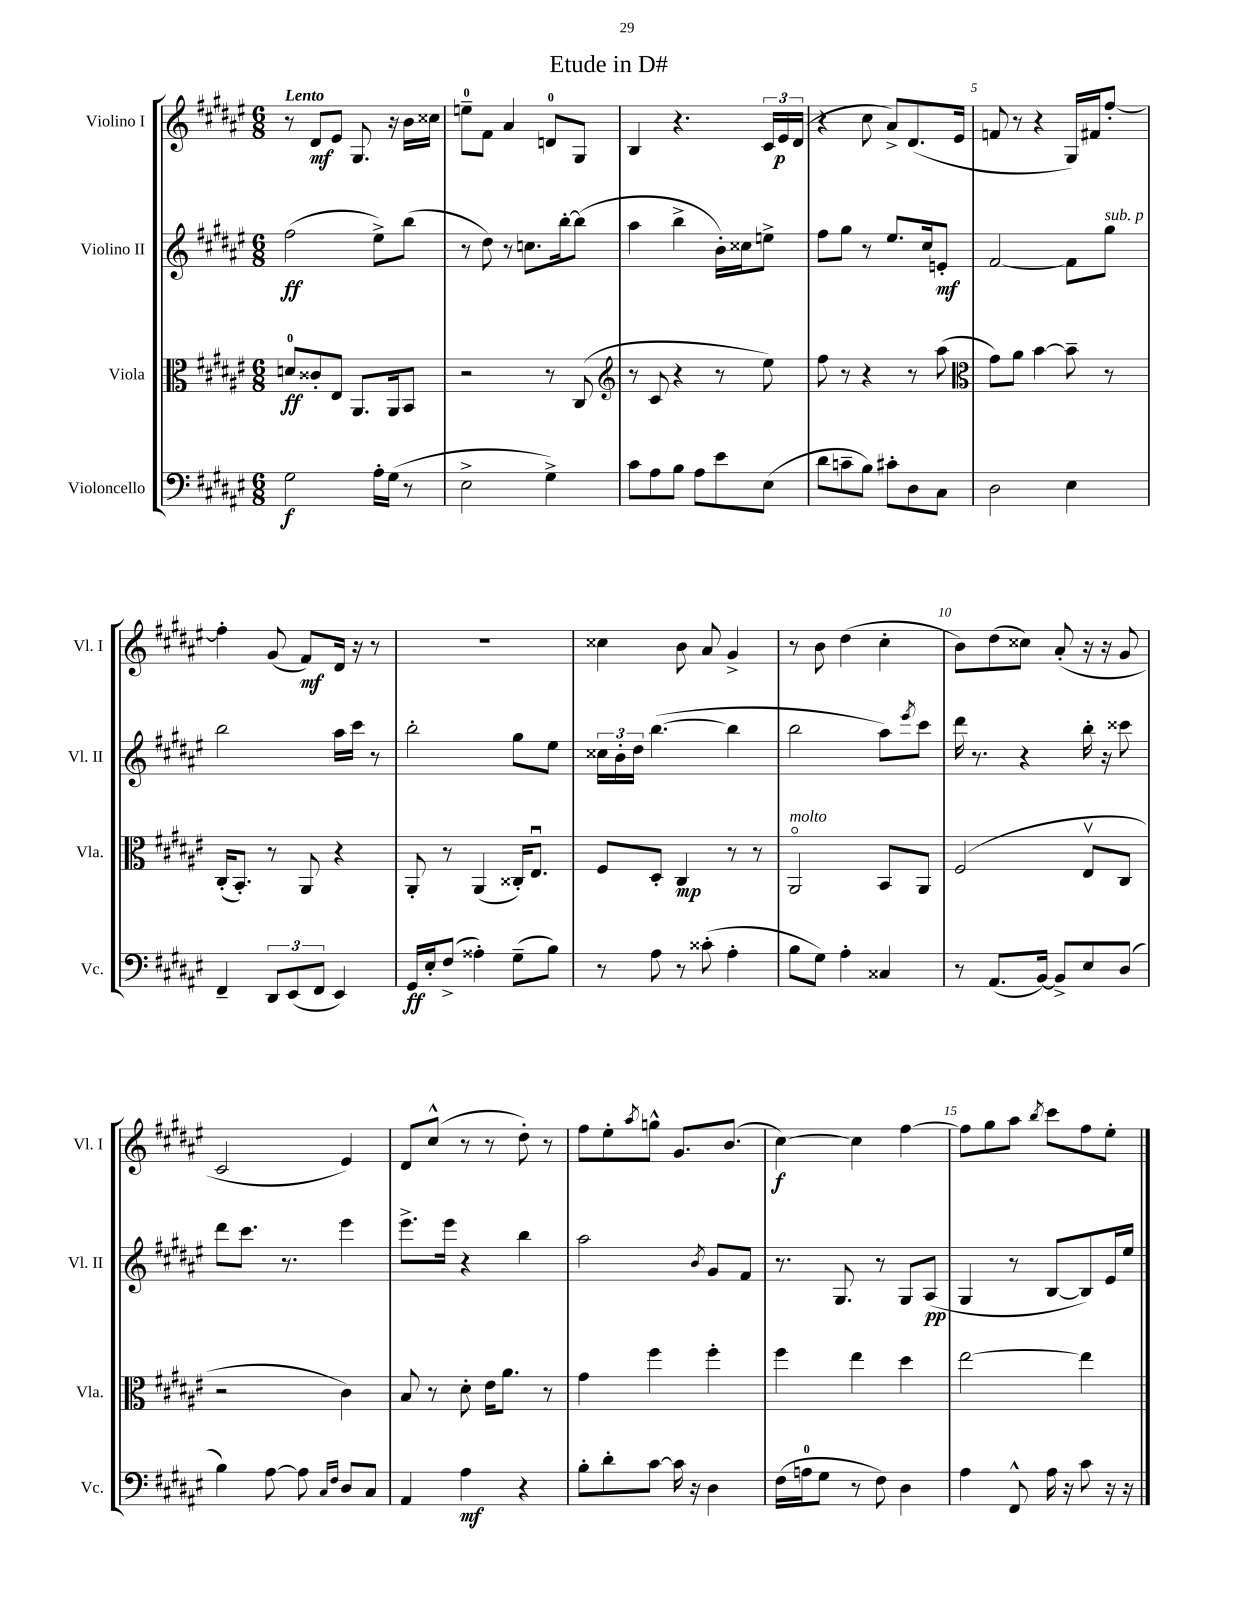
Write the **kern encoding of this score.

**kern	**dynam	**kern	**dynam	**kern	**dynam	**kern	**dynam
*part4	*part4	*part3	*part3	*part2	*part2	*part1	*part1
*staff4	*staff4	*staff3	*staff3	*staff2	*staff2	*staff1	*staff1
*I"Violoncello	*	*I"Viola	*	*I"Violino II	*	*I"Violino I	*
*I'Vc.	*	*I'Vla.	*	*I'Vl. II	*	*I'Vl. I	*
*clefF4	*	*clefC3	*	*clefG2	*	*clefG2	*
*k[f#c#g#d#a#e#]	*	*k[f#c#g#d#a#e#]	*	*k[f#c#g#d#a#e#]	*	*k[f#c#g#d#a#e#]	*
*M6/8	*	*M6/8	*	*M6/8	*	*M6/8	*
=1	=1	=1	=1	=1	=1	=1	=1
!	!	!	!	!	!	!LO:TX:a:B:t=Lento	!
2G#\	f	8dn/L	ff	(2ff#\	ff	8r	.
.	.	8c##X'/	.	.	.	8d#/L	mf
.	.	8E#/J	.	.	.	8e#/J	.
.	.	8.AA#/L	.	.	.	8.G#/	.
16A#'\LL	.	.	.	8ee#^\L)	.	.	.
(16G#\JJ	.	16AA#/k	.	.	.	16r	.
8r	.	8BB/J	.	(8bb\J	.	16b\LL	.
.	.	.	.	.	.	16cc##X\JJ	.
=2	=2	=2	=2	=2	=2	=2	=2
2E#^\	.	2r	.	8r	.	8een~\L	.
.	.	.	.	8dd#\)	.	8f#\J	.
.	.	.	.	8r	.	4a#/	.
.	.	.	.	8.ccn\L	.	.	.
4G#^\)	.	8r	.	.	.	8dn/L	.
.	.	.	.	[16bb'\k	.	.	.
.	.	(8C#/	.	(8bb\J]	.	8G#/J	.
=3	=3	=3	=3	=3	=3	=3	=3
*	*	*clefG2	*	*	*	*	*
8c#\L	.	8r	.	4aa#\	.	4B/	.
8A#\	.	8c#/	.	.	.	.	.
8B\J	.	4r	.	4bb^\	.	4.r	.
8A#\L	.	.	.	.	.	.	.
8e#\	.	8r	.	16b'\LL)	.	.	.
.	.	.	.	16cc##X\J	.	.	.
(8E#\J	.	8ee#\)	.	8een^\J	.	24c#/LL	.
.	.	.	.	.	.	24e#/	p
.	.	.	.	.	.	(24d#/JJ	.
=4	=4	=4	=4	=4	=4	=4	=4
8d#\L	.	8ff#\	.	8ff#\L	.	4r	.
8cn~\	.	8r	.	8gg#\J	.	.	.
8B\J)	.	4r	.	8r	.	8cc#\	.
8c#X'\L	.	.	.	8.ee#/L	.	8a#^/L)	.
8D#\	.	8r	.	.	.	(8.d#/	.
.	.	.	.	16cc#/k	.	.	.
8C#\J	.	(8aa#\	.	8en'/J	mf	.	.
.	.	.	.	.	.	16e#/Jk	.
=5	=5	=5	=5	=5	=5	=5	=5
*	*	*clefC3	*	*	*	*	*
2D#\	.	8g#\L)	.	[2f#/	.	8fn/	.
.	.	8a#\J	.	.	.	8r	.
.	.	[4b\	.	.	.	4r	.
4E#\	.	8b~\]	.	8f#\L]	.	16G#/LL)	.
.	.	.	.	.	.	16f#X/J	.
!	!	!	!	!LO:TX:a:i:t=sub. p	!	!	!
.	.	8r	.	8gg#\J	.	[8ff#'/J	.
!!LO:LB:g=z
=6	=6	=6	=6	=6	=6	=6	=6
4FF#~/	.	(16C#'/KL	.	2bb\	.	4ff#'\]	.
.	.	8.BB'/J)	.	.	.	.	.
12DD#/L	.	8r	.	.	.	(8g#/	.
(12EE#/	.	.	.	.	.	.	.
.	.	8AA#/	.	.	.	8f#/L)	mf
12FF#/J	.	.	.	.	.	.	.
4EE#/)	.	4r	.	16aa#\LL	.	16d#/Jk	.
.	.	.	.	16ccc#\JJ	.	16r	.
.	.	.	.	8r	.	8r	.
=7	=7	=7	=7	=7	=7	=7	=7
16GG#/LL	ff	8AA#'/	.	2bb'\	.	2.r	.
16E#'/J	.	.	.	.	.	.	.
(8F#^/J	.	8r	.	.	.	.	.
4A##X'\)	.	(4AA#/	.	.	.	.	.
(8G#~\L	.	16C##X'/KL)	.	8gg#\L	.	.	.
.	.	8.E#u/J	.	.	.	.	.
8B\J)	.	.	.	8ee#\J	.	.	.
=8	=8	=8	=8	=8	=8	=8	=8
8r	.	8F#/L	.	24cc##X\LL	.	4cc##X\	.
.	.	.	.	24b'\	.	.	.
.	.	.	.	24dd#\JJ	.	.	.
8A#\	.	8D#'/J	.	([4.bb\	.	.	.
8r	.	4C#/	mp	.	.	8b\	.
(8c##X'\	.	.	.	.	.	8a#/	.
4A#'\	.	8r	.	4bb\]	.	4g#^/	.
.	.	8r	.	.	.	.	.
=9	=9	=9	=9	=9	=9	=9	=9
!	!	!LO:TX:a:i:t=molto	!	!	!	!	!
8B\L	.	2AA#/	.	2bb\	.	8r	.
8G#\J)	.	.	.	.	.	8b\	.
4A#'\	.	.	.	.	.	(4dd#\	.
4C##X/	.	8BB/L	.	8aa#\L)	.	4cc#'\	.
.	.	.	.	8qeee#/	.	.	.
.	.	8AA#/J	.	8ccc#\J	.	.	.
=10	=10	=10	=10	=10	=10	=10	=10
8r	.	(2F#/	.	16ddd#\	.	8b\L)	.
.	.	.	.	8.r	.	.	.
(8.AA#/L	.	.	.	.	.	(8dd#\	.
.	.	.	.	4r	.	8cc##X\J)	.
[16BB/Jk)	.	.	.	.	.	.	.
8BB^/L]	.	.	.	.	.	(8a#'/	.
8E#/	.	8E#v/L	.	16bb'\	.	16r	.
.	.	.	.	16r	.	16r	.
(8D#/J	.	8C#/J	.	8ccc##X\	.	8g#/	.
!!LO:LB:g=z
=11	=11	=11	=11	=11	=11	=11	=11
4B\)	.	2r	.	8ddd#\L	.	2c#/	.
.	.	.	.	8.ccc#\J	.	.	.
[8A#\	.	.	.	.	.	.	.
.	.	.	.	8.r	.	.	.
8A#\]	.	.	.	.	.	.	.
16qqC#/LL	.	.	.	.	.	.	.
16qqF#/JJ	.	.	.	.	.	.	.
8D#/L	.	4c#\)	.	4eee#\	.	4e#/)	.
8C#/J	.	.	.	.	.	.	.
=12	=12	=12	=12	=12	=12	=12	=12
4AA#/	.	8B/	.	8.eee#^\L	.	8d#/L	.
.	.	8r	.	.	.	(8cc#^^/J	.
.	.	.	.	16eee#\Jk	.	.	.
4A#\	mf	8d#'\	.	4r	.	8r	.
.	.	16e#\KL	.	.	.	8r	.
.	.	8.a#\J	.	.	.	.	.
4r	.	.	.	4bb\	.	8dd#'\)	.
.	.	8r	.	.	.	8r	.
=13	=13	=13	=13	=13	=13	=13	=13
8B'\L	.	4g#\	.	2aa#\	.	8ff#\L	.
8d#'\	.	.	.	.	.	8ee#'\	.
.	.	.	.	.	.	8qaa#/	.
[8c#\J	.	4ff#\	.	.	.	8ggn^^\J	.
16c#\]	.	.	.	.	.	8.g#/L	.
16r	.	.	.	.	.	.	.
.	.	.	.	8qb/	.	.	.
4D#\	.	4ff#'\	.	8g#/L	.	.	.
.	.	.	.	.	.	(8.b/J	.
.	.	.	.	8f#/J	.	.	.
=14	=14	=14	=14	=14	=14	=14	=14
(16F#\LL	.	4ff#\	.	8.r	.	[4cc#\)	f
16An\J	.	.	.	.	.	.	.
8G#\J	.	.	.	.	.	.	.
.	.	.	.	8.G#/	.	.	.
8r	.	4ee#\	.	.	.	4cc#\]	.
8F#\)	.	.	.	8r	.	.	.
4D#\	.	4dd#\	.	8G#/L	.	[4ff#\	.
.	.	.	.	(8A#/J	pp	.	.
=15	=15	=15	=15	=15	=15	=15	=15
4A#\	.	[2ee#\	.	4G#/	.	8ff#\L]	.
.	.	.	.	.	.	8gg#\	.
8FF#^^/	.	.	.	8r	.	8aa#\J	.
.	.	.	.	.	.	8qbb/	.
16A#\	.	.	.	[8B/L	.	8ccc#\L	.
16r	.	.	.	.	.	.	.
8c#\	.	4ee#\]	.	8B/])	.	8ff#\	.
16r	.	.	.	16e#/L	.	8ee#'\J	.
16r	.	.	.	16ee#/JJ	.	.	.
==	==	==	==	==	==	==	==
*-	*-	*-	*-	*-	*-	*-	*-
